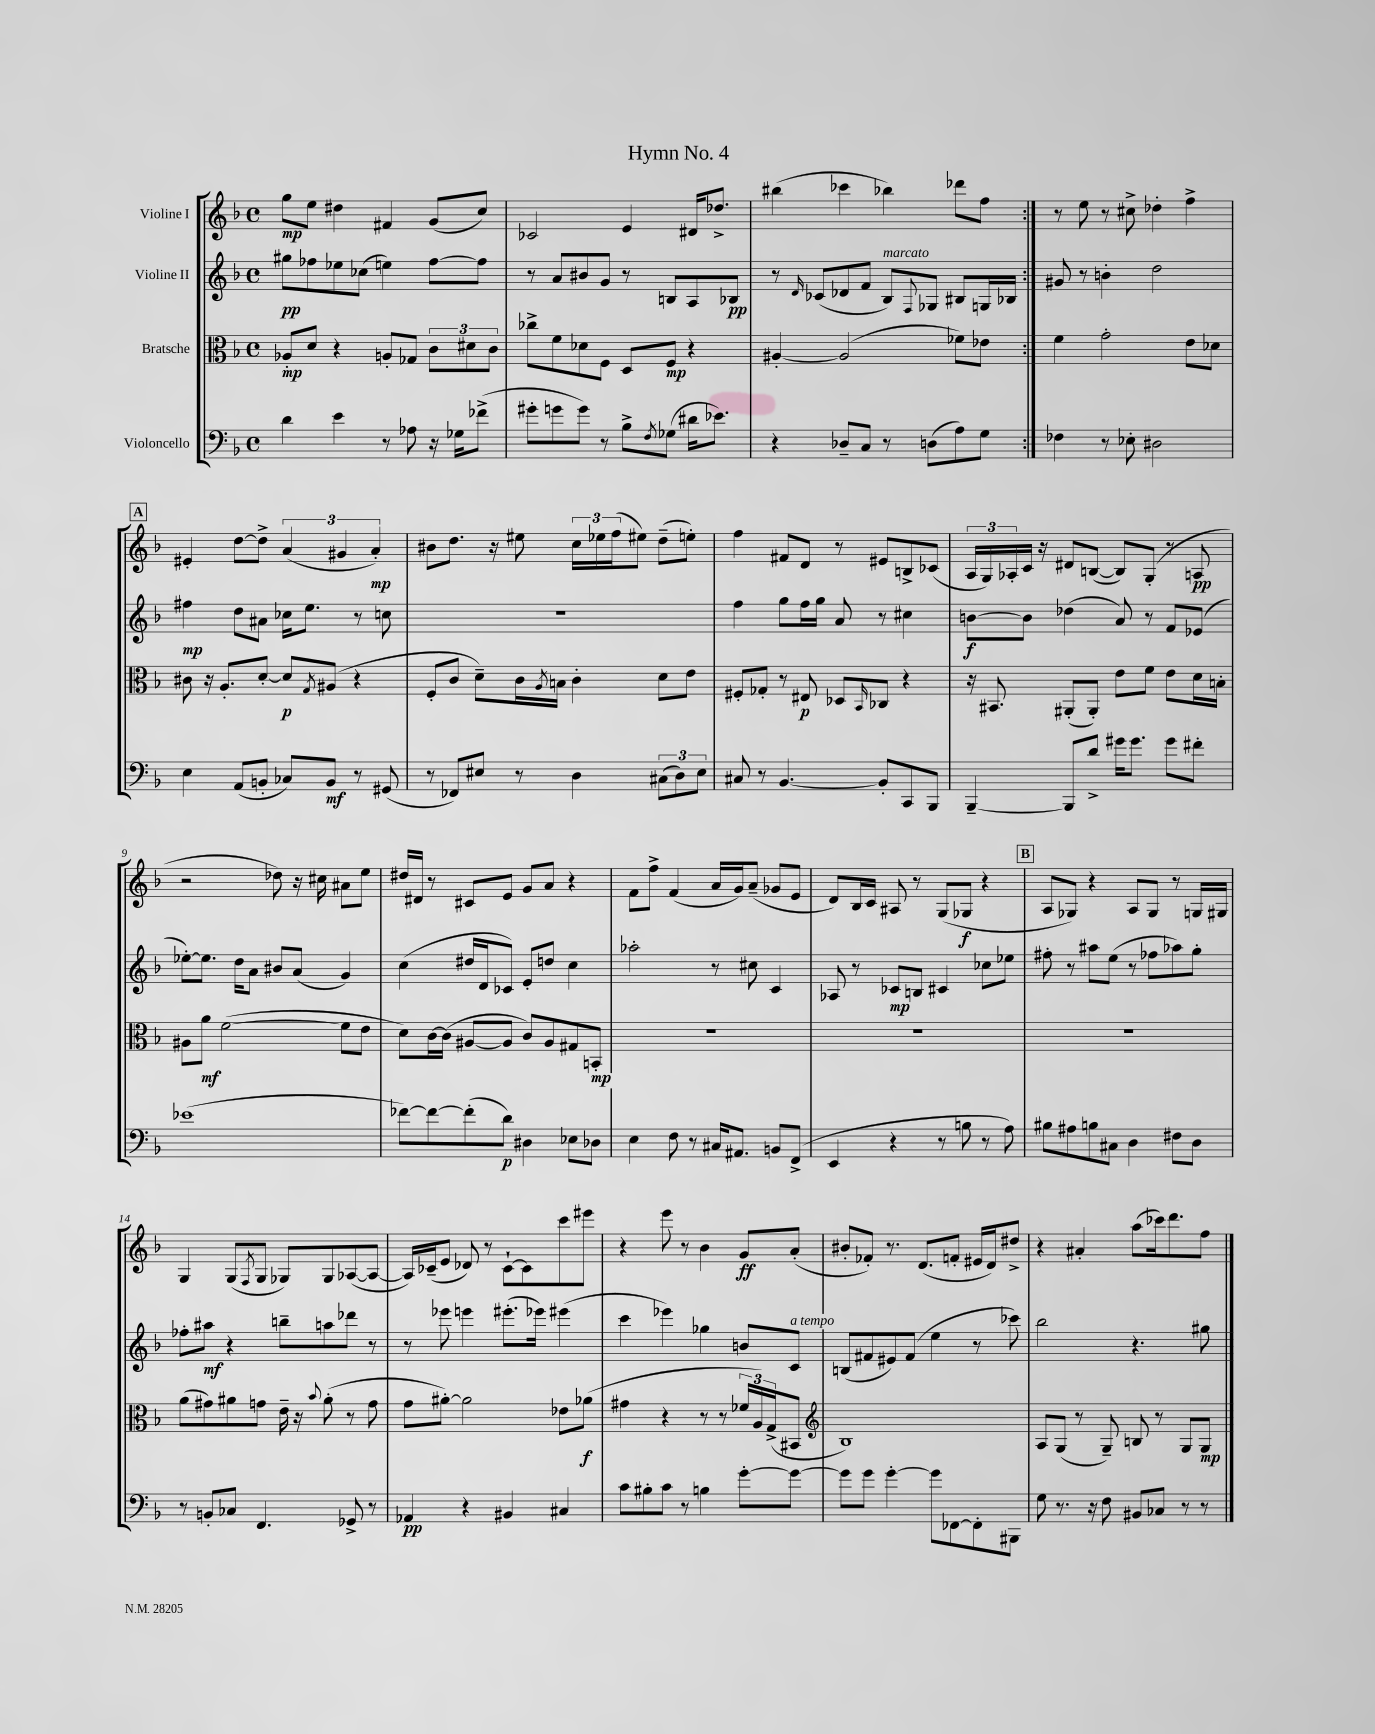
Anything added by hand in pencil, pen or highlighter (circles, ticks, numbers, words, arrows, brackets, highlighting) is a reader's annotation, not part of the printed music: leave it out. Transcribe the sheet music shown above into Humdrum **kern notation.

**kern	**kern	**kern	**kern
*staff4	*staff3	*staff2	*staff1
*clefF4	*clefC3	*clefG2	*clefG2
*k[b-]	*k[b-]	*k[b-]	*k[b-]
*M4/4	*M4/4	*M4/4	*M4/4
*met(c)	*met(c)	*met(c)	*met(c)
4d\	8A-'/L	8gg#\L	8gg\L
.	8d/J	8ff-\	8ee\J
4e\	4r	8ee-\	4dd#\
.	.	(8cc-\J	.
8r	8A'/L	4ee\)	4f#/
8A-\	8G-/J	.	.
16r	12c\L	[8ff-\L	(8g/L
16G-\LK	.	.	.
.	12d#\	.	.
(8f-^\J	.	8ff-\]J	8cc/J)
.	12c\J	.	.
=	=	=	=
8g#'\L	8cc-^\L	8r	2c-/
8g\	8f\	8a/L	.
8g\J)	8d-\	8b#/	.
8r	8F\J	8g/J	.
8B-^\L	8D/L	8r	4e/
8qF/	.	.	.
(8G-\J	8F/J	8B/L	.
16d#\LK	4r	8A/	16d#/LK
8.e-\J)	.	.	8.dd-^/J
.	.	8B-/J	.
=	=	=	=
4r	[4A#'/	8r	(4bb#\
.	.	16qqd/	.
.	.	(8c-/L	.
8D-~/L	(2A#/]	8d-/	4ccc-\
8C/J	.	8f/J	.
8r	.	8B-/L)	4bb-\)
.	.	8qqF/	.
(8D\L	.	8G-/J	.
8A\)	8f-\L)	8B#/L	8ddd-\L
8G\J	8e-\J	16G/L	8ff\J
.	.	16B-/JJ	.
=:|!	=:|!	=:|!	=:|!
4F-\	4f\	8g#/	8r
.	.	8r	8ee\
8r	2g'\	4b'\	8r
8E-'\	.	.	8cc#^\
2D#\	.	2dd\	4dd-'\
.	8e\L	.	4ff^\
.	8d-\J	.	.
=	=	=	=
4E\	8c#\	4ff#\	4e#'/
.	16r	.	.
.	8.A'/L	.	.
(8AA/L	.	8dd\L	[8dd\L
8BB'/J	[8d'/J	8a#\J	8dd^\]J
8C-/L)	8d/]L	16cc-\LK	(6a/
.	.	8.ee\J	.
.	8qG/	.	.
8BB/J	(8A#/J	.	.
.	.	.	6g#/
8r	4r	8r	.
.	.	.	6a'/)
(8GG#/	.	8cc\	.
=	=	=	=
8r	8F'/L	1r	8b#\L
8FF-/L)	8c/J	.	8.dd\J
8E#/J	8d~\L)	.	.
.	.	.	16r
8r	16c\L	.	8ee#\
.	8qA/	.	.
.	16B\JJ	.	.
4D\	4c'\	.	24cc\LL
.	.	.	24ee-\
.	.	.	(24ff\J
.	.	.	8ee#\J)
(12C#\L	8d\L	.	(8dd~\L
12D\)	.	.	.
.	8e\J	.	8ee'\J)
12E#\J	.	.	.
=	=	=	=
8C#/	8F#'/L	4ff\	4ff\
8r	8G-'/J	.	.
[4.BB-/	8r	8gg\L	8f#/L
.	8E#/	16ff\L	8d/J
.	.	16gg\JJ	.
.	8D-/L	8a/	8r
.	16qqBB-/	.	.
8BB-'/]L	8C-/J	8r	8e#/L
8CC/	4r	4cc#\	8B^/
8BBB-/J	.	.	(8c-/J
=	=	=	=
[4BBB-~/	16r	[8b\L	24A/LL
.	.	.	24G/)
.	8.BB#/	.	.
.	.	.	24A-'/
.	.	8b\]J	16c/JJ
.	.	.	16r
8BBB-/]L	(8AA#'/L	(4dd-\	8d#/L
8d^/J	8AA#'/J)	.	([8B/J
16g#\LK	8e\L	8a/)	8B/]L)
8.g#\J	.	.	.
.	8f\J	8r	(8G'/J
8g#\L	8e\L	8f/L	8r
8f#'\J	16d\L	(8e-/J	8A/
.	16B'\JJ	.	.
=	=	=	=
(1e-	8A#\L	[8ee-'\L)	2r
.	8a\J	8.ee-\]J	.
.	([2f\	.	.
.	.	16dd\LK	.
.	.	8a\J	.
.	.	8b#/L	8dd-\)
.	.	(8a/J	16r
.	.	.	16cc#\
.	8f\]L	4g/)	8a#\L
.	8e\J	.	8ee\J
=	=	=	=
[8f-\L)	8d\L)	(4cc\	16dd#/LL
.	.	.	16d#/JJ
8f-\_	[16c\L	.	8r
.	(16c\]JJ	.	.
(8f-'\]	[8A#/L	16dd#/LL	8c#/L
.	.	16d/J	.
8d\J)	8A#/]J	8c-/J)	8e/J
4D#\	8c/L)	8e'/L	8g/L
.	8A#/	8dd/J	8a/J
8E-\L	8G#/	4cc\	4r
8D-\J	8BB'/J	.	.
=	=	=	=
4E\	1r	2aa-'\	8f\L
.	.	.	8ff^\J
8F\	.	.	(4f/
8r	.	.	.
16C#/LK	.	8r	16a/LL
8.AA#/J	.	.	16g/J)
.	.	8cc#\	(8a~/J
8BB/L	.	4c/	8g-/L
(8FF^/J	.	.	8e/J
=	=	=	=
4EE/	1r	8A-/	8d/L)
.	.	8r	16B-/L
.	.	.	16c/JJ
4r	.	8c-/L	8A#/
.	.	8B/J	8r
8r	.	4c#/	(8G/L
8B\	.	.	8G-/J
8r	.	8cc-\L	4r
8A\)	.	8ee-\J	.
=	=	=	=
8B#\L	1r	8ff#'\	8A/L
8A#\	.	8r	8G-/J)
8B\	.	8aa#\L	4r
8C#\J	.	(8ee\J	.
4D\	.	8r	8A/L
.	.	8ff-\L	8G-/J
8F#\L	.	8aa-\)	8r
8D\J	.	8gg'\J	16G/LL
.	.	.	16G#/JJ
=	=	=	=
8r	(8a\L	8ff-'\L	4G/
8BB'/L	8g#\)	8aa#\J	.
8C-/J	8a#\	4r	(8G/L
.	.	.	8qF/
4.FF/	8g\J	.	8G/J
.	16e~\	8bb~\L	8G-/L)
.	16r	.	.
.	8qqb-/	.	.
.	(8a#'\	8aa\	8G-/
8GG-^/	8r	8ddd-\J	([8A-/
8r	8g\	8r	8A-/_J
=	=	=	=
4AA-/	8g\L	8r	16A-/]LL)
.	.	.	(16c-~/J
.	[8a#'\J)	8eee-\	8e/J
4r	2a#\]	4eee\	8d-/)
.	.	.	8r
4BB#/	.	(8.eee#'\L	[8c-`\L
.	.	.	8c-\]
.	.	16eee-\Jk)	.
4C#/	8e-\L	(4eee#\	8ccc\
.	(8a-\J	.	8eee#\J
=	=	=	=
8c\L	4g#\	4ccc\	4r
8B#'\	.	.	.
8c\J	4r	4eee-\)	8eee\
8r	.	.	8r
4B\	8r	4gg-\	4b-\
.	8r	.	.
[8g'\L	24f-/LL	8b/L	8g/L
.	24A/)	.	.
.	(24G^/J	.	.
8g\_J	8BB#/J	8c/J	(8a'/J
=	=	=	=
*	*clefG2	*	*
8g\]L	1B-)	(8B/L	8b#'/L
8g\J	.	8f#/	8f-'/J)
[4g'\	.	8e#/)	8.r
.	.	(8f#/J	.
.	.	.	(8.d/L
8g\]L	.	4ee\	.
[8FF-\	.	.	8f'/J
8FF-'\]	.	8r	16e#/LL
.	.	.	16d/J)
8BBB#\J	.	8ccc-\)	8dd#^/J
=	=	=	=
8G\	8A/L	2bb-\	4r
8.r	(8G/J	.	.
.	8r	.	4a#'/
16r	.	.	.
8F\	8G~/)	.	.
8BB#/L	8B/	4.r	(8aa\L
8C-/J	8r	.	16ccc-\k)
.	.	.	8.ddd\
8r	8G/L	.	.
8r	8G/J	8gg#\	8ff\J
==	==	==	==
*-	*-	*-	*-
